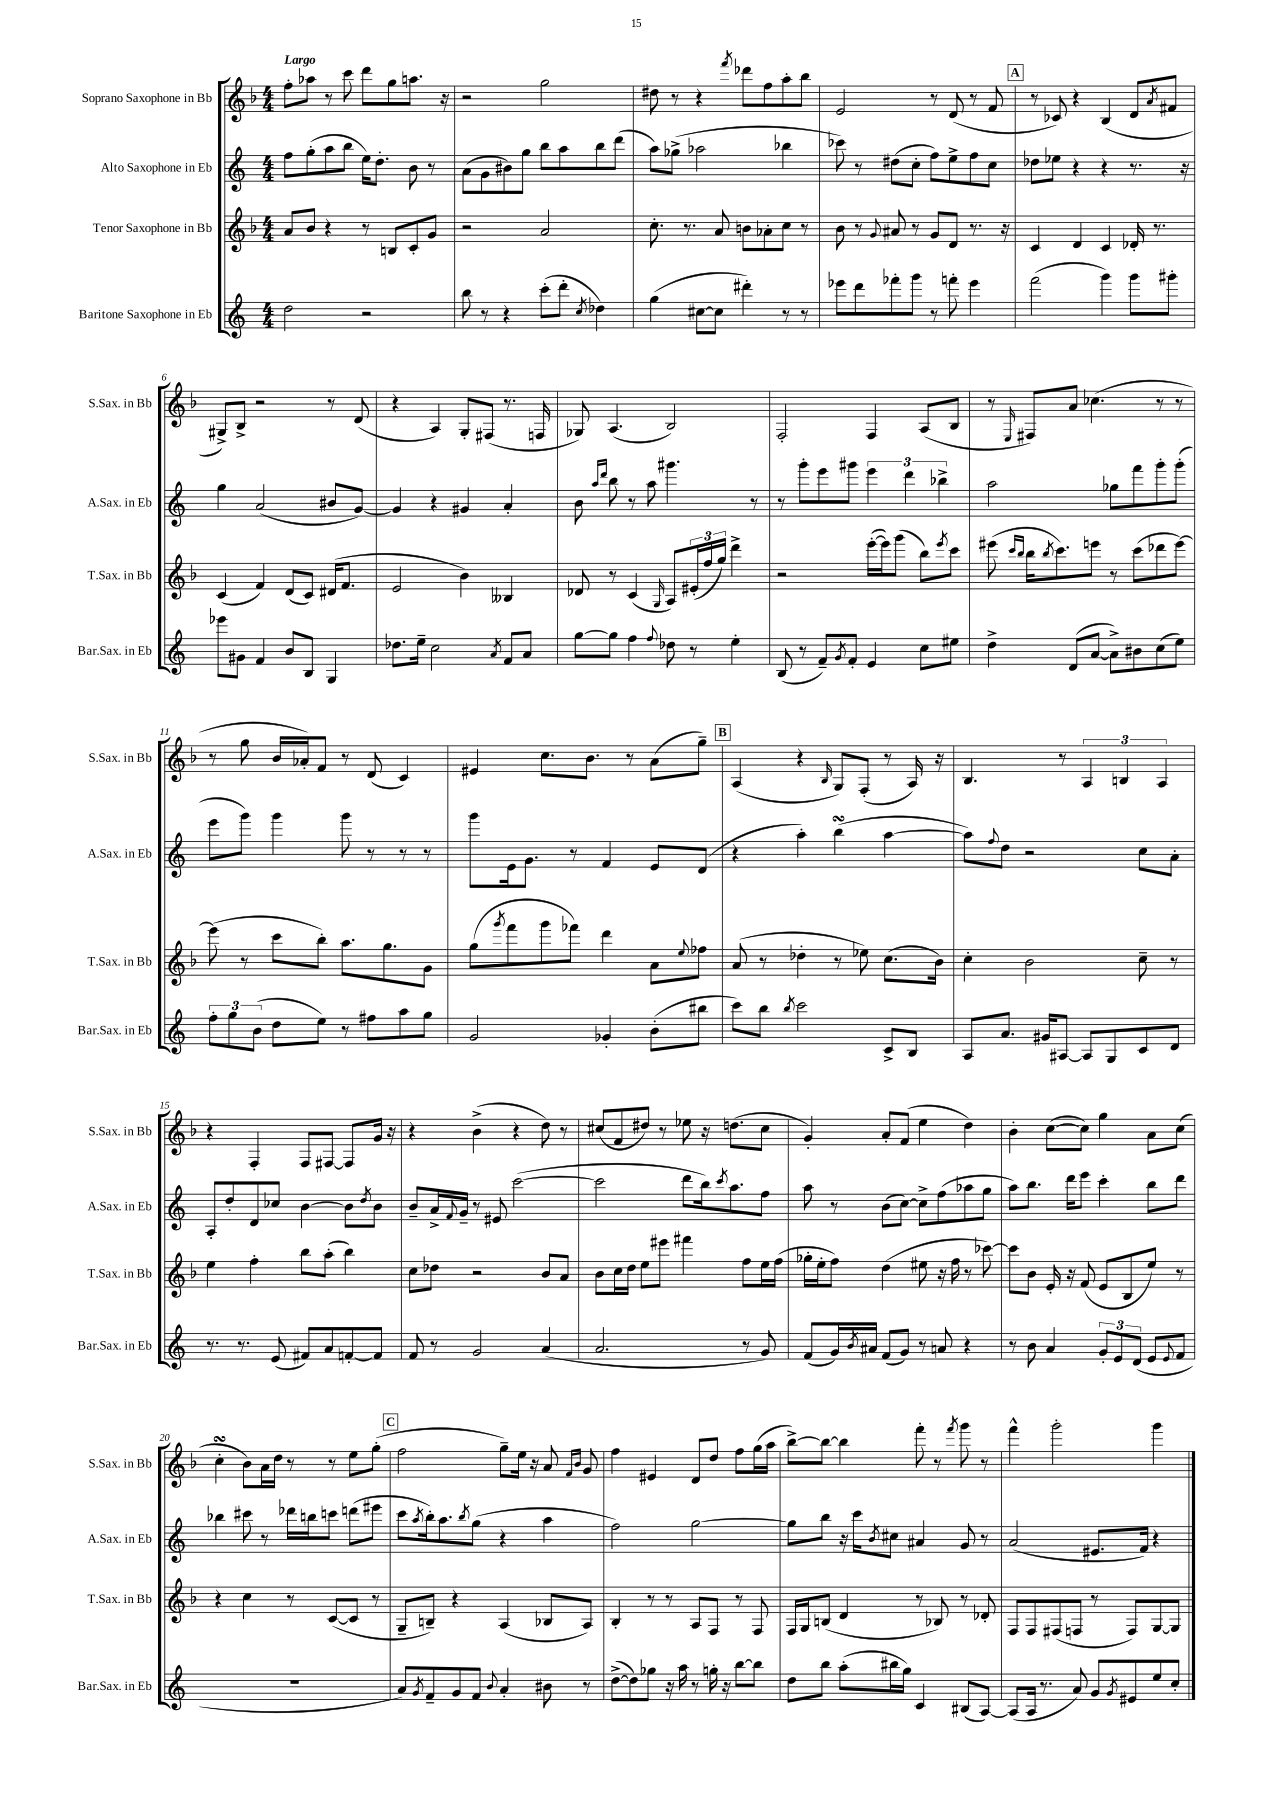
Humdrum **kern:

**kern	**kern	**kern	**kern
*part4	*part3	*part2	*part1
*staff4	*staff3	*staff2	*staff1
*I"Baritone Saxophone in Eb	*I"Tenor Saxophone in Bb	*I"Alto Saxophone in Eb	*I"Soprano Saxophone in Bb
*I'Bar.Sax. in Eb	*I'T.Sax. in Bb	*I'A.Sax. in Eb	*I'S.Sax. in Bb
*clefG2	*clefG2	*clefG2	*clefG2
*k[]	*k[b-]	*k[]	*k[b-]
*M4/4	*M4/4	*M4/4	*M4/4
=1	=1	=1	=1
!	!	!	!LO:TX:a:B:t=Largo
2dd\	8a/L	8ff\L	8ff'\L
.	8b-/J	(8gg'\	8aa-X\J
.	4r	8aa\	8r
.	.	8bb\J	8ccc\
2r	8r	16ee\KL)	8ddd\L
.	.	8.dd'\J	.
.	8Bn/L	.	8gg\
.	8c'/	8b\	8.aan\J
.	8g/J	8r	.
.	.	.	16r
=2	=2	=2	=2
8bb\	2r	(8a\L	2r
8r	.	8g\	.
4r	.	8b#X\)	.
.	.	8gg\J	.
(8ccc'\L	2a/	8bb\L	2gg\
8ddd'\J	.	8aa\	.
8qcc/	.	.	.
4dd-X\)	.	8bb\	.
.	.	(8ddd\J	.
=3	=3	=3	=3
(4gg\	8.cc'\	8aa\L)	8dd#X\
.	.	(8gg-X^\J	8r
.	8.r	.	.
[8cc#X\L	.	2aa-X\	4r
8cc#\J]	8a/	.	.
.	.	.	8qfff/
4ddd#X'\)	8bn\L	.	8ddd-X\L
.	8a-X'\	.	8ff\
8r	8cc\J	4bb-X\	8aa'\
8r	8r	.	8bb-\J
=4	=4	=4	=4
8eee-X\L	8b-\	8ccc-X\)	2e/
8ddd\	8r	8r	.
.	8qqg/	.	.
8fff-X'\	8a#X/	(8dd#X\L	.
8ggg\J	8r	8cc'\J	.
8r	8g/L	8ff\L)	8r
8fffn'\	8d/J	8ee^\	(8d/
4eee-\	8.r	8ff\	8r
.	.	8cc\J	8f/
.	16r	.	.
!!LO:REH:place=s1:t=A
=5	=5	=5	=5
(2fff\	4c/	8dd-X\L	8r
.	.	8ee-X\J	8c-X/)
.	4d/	4r	4r
4ggg\)	4c/	4r	(4B-/
8ggg\L	16d-X'/	8.r	8d/L
.	8.r	.	.
.	.	.	8qa/
8ggg#X'\J	.	.	8f#X/J
.	.	16r	.
!!LO:LB:g=z
=6	=6	=6	=6
8eee-X\L	(4c/	4gg\	8G#X^/L)
8g#X\J	.	.	8B-^/J
4f/	4f/)	(2a/	2r
8b/L	(8d/L	.	.
8B/J	8c/J)	.	.
4G/	(16d#X/KL	8b#X/L	8r
.	8.f/J	.	.
.	.	[8g/J)	(8d/
=7	=7	=7	=7
8.dd-X\L	2e/	4g/]	4r
16ee~\Jk	.	.	.
2cc\	.	4r	4A/)
.	4b-\)	4g#X/	8G'/L
.	.	.	(8F#X/J
8qa/	.	.	.
8f/L	4B--X/	4a'/	8.r
8a/J	.	.	.
.	.	.	16Fn/
=8	=8	=8	=8
[8gg\L	8d-X/	8b\	8G-X/)
.	.	16qqaa/LL	.
.	.	16qqddd/JJ	.
8gg\J]	8r	8bb\	(4.A/
4ff\	(4c/	8r	.
.	.	8aa\	.
8qqff/	16qqG/	.	.
8dd-X\	8A/L)	4.ggg#X\	2B-/)
8r	(24e#X'/L	.	.
.	24ff/	.	.
.	24gg/JJ)	.	.
4ee'\	4ddd^\	.	.
.	.	8r	.
=9	=9	=9	=9
(8B/	2r	8r	2F'/
8r	.	8ggg'\L	.
8f~/L)	.	8eee\	.
8qg/	.	.	.
8f'/J	.	8ggg#X\J	.
4e/	([16eee'\LL	6eee\	4F/
.	16eee\J])	.	.
.	(8ggg\J	.	.
.	.	6ddd\	.
8cc\L	8bb-\L)	.	(8A/L
.	.	6bb-X^\	.
.	8qeee/	.	.
8ee#X\J	8ccc\J	.	8B-/J
=10	=10	=10	=10
4dd^\	(8eee#X\	2aa\	8r
.	16qqccc/LL	.	.
.	16qqbb-/JJ	.	16qqE/
.	16bb-\KL	.	8F#X/L)
.	8qbb-/	.	.
.	8.ccc\)	.	.
(8d/L	.	.	8a/J
[8a/J	8eeen\J	.	(4.cc-X\
8a^\L])	8r	8gg-X\L	.
8b#X\	(8ccc\L	8fff\	.
(8cc\	8ddd-X\	8ggg'\	8r
8ee\J)	[8eee\J)	(8ggg'\J	8r
!!LO:LB:g=z
=11	=11	=11	=11
12ff'\L	(8eee\]	8eee\L	8r
12gg\	.	.	.
.	8r	8ggg\J)	8gg\
(12b\J	.	.	.
8dd\L	8ccc\L	4ggg\	16b-/LL
.	.	.	16a-X'/J)
8ee\J)	8bb-'\J)	.	8f/J
8r	8.aa\L	8ggg\	8r
8ff#X\L	.	8r	(8d/
.	8.gg\	.	.
8aa\	.	8r	4c/)
8gg\J	8g\J	8r	.
=12	=12	=12	=12
2g/	(8gg\L	8ggg\L	4e#X/
.	8qggg/	.	.
.	8fff\	16e\k	.
.	.	8.g\J	.
.	8ggg\	.	8.cc\L
.	8fff-X\J)	8r	.
.	.	.	8.b-\J
4g-X'/	4ddd\	4f/	.
.	.	.	8r
(8b'\L	8a\L	8e/L	(8a\L
.	8qqee/	.	.
8bb#X\J	8ff-X\J	(8d/J	8gg~\J)
!!LO:REH:place=s1:t=B
=13	=13	=13	=13
8ccc\L)	(8a/	4r	(4A/
8bb\J	8r	.	.
8qbb/	.	.	.
2ccc\	4dd-X'\	4aa'\)	4r
.	.	.	16qqB-/
.	8r	(4bbsSsS\	8G/L)
.	8ee-X\)	.	(8F'/J
8c^/L	(8.cc\L	[4aa\	8r
8B/J	.	.	16A/)
.	16b-\Jk)	.	16r
=14	=14	=14	=14
8A/L	4cc'\	8aa\L])	4.B-/
.	.	8qqff/	.
8.a/J	.	8dd\J	.
.	2b-\	2r	.
16g#X/KL	.	.	.
[8A#X/J	.	.	8r
8A#/L]	.	.	6A/
8G/	.	.	.
.	.	.	6Bn/
8c/	8cc~\	8cc\L	.
.	.	.	6A/
8d/J	8r	8a'\J	.
!!LO:LB:g=z
=15	=15	=15	=15
8.r	4ee\	8A'/L	4r
.	.	8dd'/	.
8.r	.	.	.
.	4ff'\	8d/	4F'/
(8e/	.	8cc-X/J	.
8f#X/L)	8bb-\L	[4b\	8F/L
8a/	(8aa'\J	.	[8F#X/J
[8fn'/	4bb-\)	8b\L]	8F#/L]
.	.	8qdd/	.
8f/J]	.	8b\J	16g/Jk
.	.	.	16r
=16	=16	=16	=16
8f/	8cc\L	8b~/L	4r
8r	8dd-X\J	16a^/L	.
.	.	8qqf/	.
.	.	16g~/JJ	.
2g/	2r	8r	(4b-^\
.	.	8e#X/	.
.	.	([2ccc\	4r
(4a/	8b-/L	.	8dd\)
.	8a/J	.	8r
=17	=17	=17	=17
2.a/	8b-\L	2ccc\]	(8cc#X/L
.	16cc\L	.	8f/
.	16dd\JJ	.	.
.	8ee\L	.	8dd#X/J)
.	8eee#X\J	.	8r
.	4fff#X\	8ddd\L	8ee-X\
.	.	16bb\k)	16r
.	.	8qccc/	.
.	.	8.aa\	(8.ddn\L
8r	8ff\L	.	.
8g/)	16ee\L	8ff\J	8cc#\J
.	(16ff\JJ	.	.
=18	=18	=18	=18
(8f/L	16gg-X'\LL	8aa\	4g'/)
.	16ee'\J	.	.
16g/L)	8ff\J)	8r	.
8qb/	.	.	.
16a#X/JJ	.	.	.
(8f/L	(4dd\	(8b\L	8a'/L
8g/J)	.	[8cc\J)	(8f/J
8r	8ee#X\	8cc^\L]	4ee\
8an/	16r	(8ff\	.
.	16ff\	.	.
4r	8r	8aa-X\	4dd\)
.	[8ccc-X\)	8gg\J	.
=19	=19	=19	=19
8r	8ccc-\L]	8aa\L)	4b-'\
8b\	8b-\J	8.bb\J	.
4a/	16e'/	.	([8cc\L
.	16r	16ddd\KL	.
.	(8f/	8eee\J	8cc\J])
12g'/L	8e/L	4ccc'\	4gg\
12e/	.	.	.
.	8B-/	.	.
(12d/J	.	.	.
8e/L	8ee/J)	8bb\L	8a\L
8qqe/	.	.	.
8f/J	8r	8ddd\J	(8cc\J
!!LO:LB:g=z
=20	=20	=20	=20
1r	4r	4bb-X\	4ccsSSS'\
.	4cc\	8ccc#X\	8b-\L)
.	.	8r	16a\L
.	.	.	16dd\JJ
.	8r	16ddd-X\LL	8r
.	.	16bbn\J	.
.	([8c/L	8cccn\J	8r
.	8c/J]	(8dddn\L	8ee\L
.	8r	8eee#X\J	(8gg'\J
!!LO:REH:place=s1:t=C
=21	=21	=21	=21
8a/L)	8G~/L	8ccc\L	2ff\
8qg/	.	8qaa/	.
8f~/	8Bn~/J)	16bb'\k)	.
.	.	8.aa\	.
8g/	4r	.	.
.	.	8qbb/	.
8f/J	.	(8gg\J	.
8qqb/	.	.	.
4a'/	(4A/	4r	8gg~\L)
.	.	.	16ee\Jk
.	.	.	16r
8b#X\	8B-X/L	4aa\	8a/
.	.	.	16qqf/LL
.	.	.	16qqb-/JJ
8r	8A/J)	.	8g/
=22	=22	=22	=22
([8dd^\L	4B-'/	2ff\)	4ff\
8dd\])	.	.	.
8gg-X\J	8r	.	4e#X/
16r	8r	.	.
16aa\	.	.	.
8r	8A/L	[2gg\	8d/L
16ggn'\	8F/J	.	8dd/J
16r	.	.	.
[8bb\L	8r	.	8ff\L
8bb\J]	8F/	.	(16gg\L
.	.	.	16aa\JJ
=23	=23	=23	=23
8dd\L	16F/LL	8gg\L]	[8bb-^\L)
.	16G/J	.	.
8bb\J	(8Bn/J	8bb\J	8bb-\J_
(8aa'\L	4d/	16r	4bb-\]
.	.	16ccc\KL	.
.	.	8qb/	.
16bb#X\L	.	8cc#X\J	.
16gg\JJ)	.	.	.
4c/	8r	4a#X/	8fff'\
.	8B-X/)	.	8r
.	.	.	8qfff/
(8B#X/L	8r	8g/	8ggg\
[8A/J)	8d-X'/	8r	8r
=24	=24	=24	=24
(8A/L]	8F/L	(2a/	4fff^^\
16A/Jk	8F/	.	.
8.r	.	.	.
.	(8F#X/	.	2ggg'\
8a/)	8Fn/J	.	.
8g/L	8r	8.e#X/L	.
8qg/	.	.	.
8e#X/	8F/L)	.	.
.	.	16f/Jk)	.
8ee/	[8G/	4r	4ggg\
8cc'/J	8G/J]	.	.
==	==	==	==
*-	*-	*-	*-
